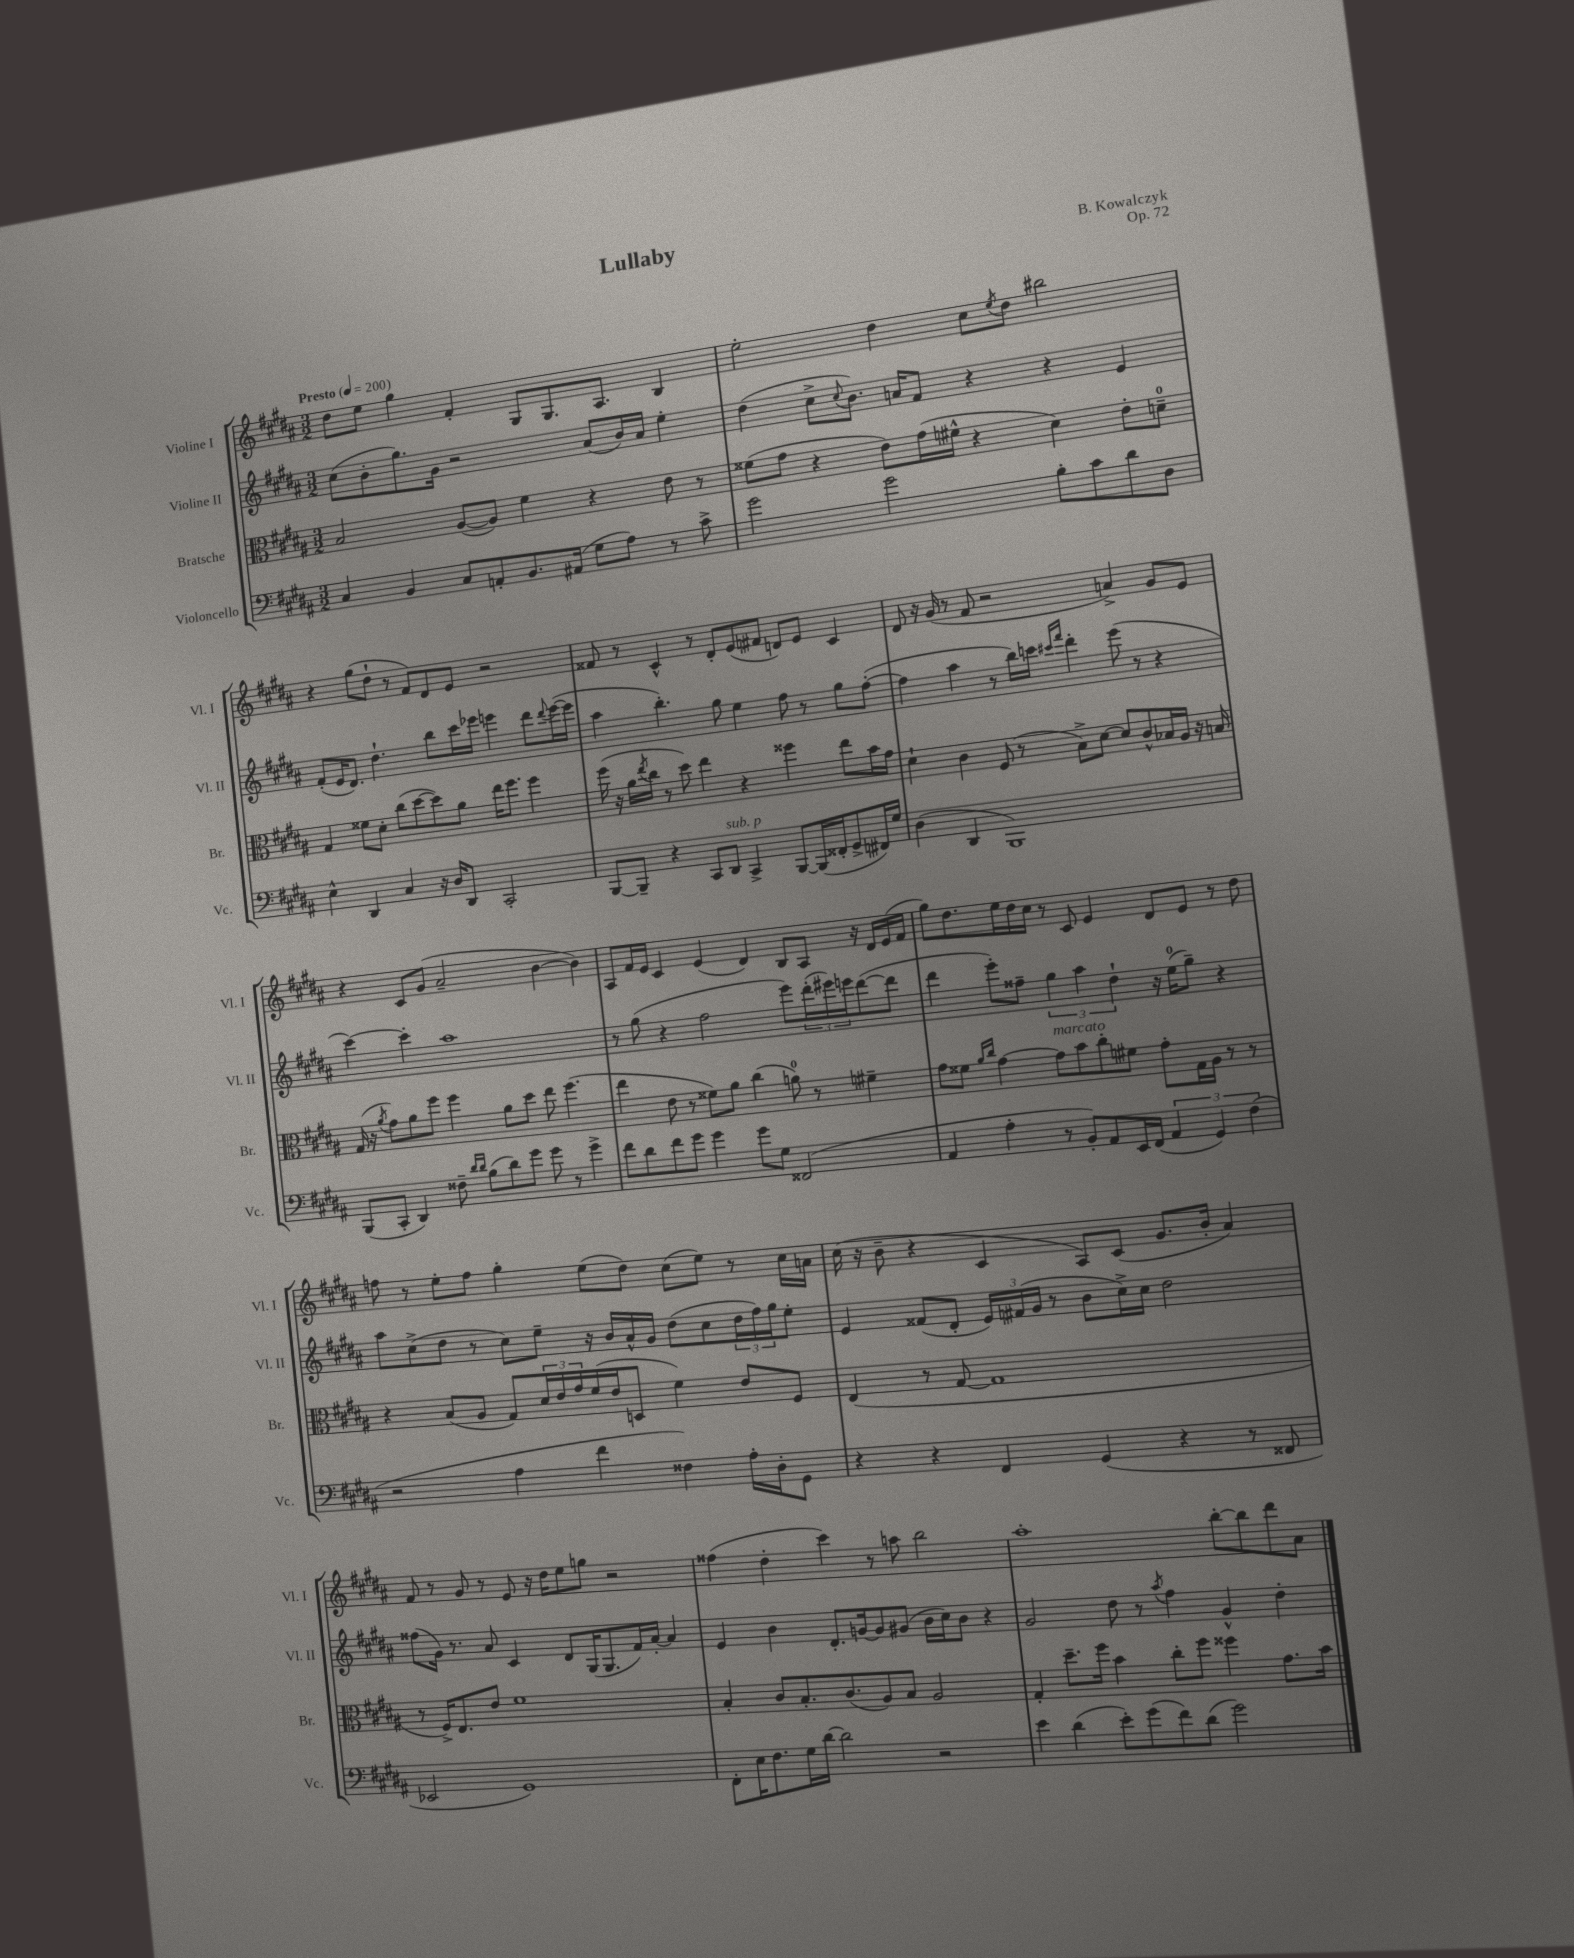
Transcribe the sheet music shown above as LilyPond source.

\header { title = "Lullaby" composer = "B. Kowalczyk" opus = "Op. 72" }
<<
\new StaffGroup <<
\new Staff = "s0" \with { instrumentName = "Violine I" shortInstrumentName = "Vl. I" } {
    \clef treble \key b \major \numericTimeSignature \time 3/2 \tempo "Presto" 4 = 200
    dis''8 e''8 gis''4 fis'4-. gis8 gis8. ais8. b4 |
    e''2-. dis''4 cis''8 \acciaccatura { e''8 } dis''8 bis''2 |
    r4 gis''8( dis''8-! r8 fis'8) dis'8 e'8 r2 |
    fisis'8 r8 cis'4-^ r8 dis'8-. e'8( fis'8 d'8) e'8 cis'4 |
    dis'8 r16 gis'16( r8 fis'8 r2 a'4->) gis'8 e'8 |
    r4 cis'8 gis'8( ais'2-- b'4~ b'4) |
    ais8 fis'16 e'16 cis'4 e'4( dis'4) b8 ais8 r16 dis'16 e'16( fis'16 |
    gis''8) dis''8. e''16 dis''16 cis''16 r8 cis'8 e'4 dis'8 e'8 r8 dis''8 |
    f''8 r8 e''8-. f''8 gis''4-. e''8( dis''8) cis''8( e''8) r8 cis''16 a'16 |
    cis''16( r16 b'8-- r4 cis'4 ais8) cis'8( gis'8. b'16-. ais'4) |
    fis'8 r8 gis'8 r8 e'8 r16 dis''16 e''8 g''8 r2 |
    fisis''4( dis''4-. cis'''4) r8 a''8 b''2 |
    ais''1-. b''8~-. b''8 dis'''8 ais'8 \bar "|." |
}
\new Staff = "s1" \with { instrumentName = "Violine II" shortInstrumentName = "Vl. II" } {
    \clef treble \key b \major \numericTimeSignature \time 3/2
    cis''8( b'8-. gis''8.) gis'16 r2 ais'8( b'16) ais'16 e''4-. |
    dis''4( cis''8-> \appoggiatura { cis''8 } b'8.) a'16 fis'8 r4 r4 e'4 |
    fis'8-.( e'16 dis'8.) dis''4.-! b''8 cis'''16 ees'''16 e'''4 dis'''8 \appoggiatura { dis'''8 } e'''16~( e'''16 |
    ais''4 b''4.-.) gis''8 e''4 fis''8 r8 gis''8 fis''8~-.( |
    fis''4 ais''4 r8 b''16) c'''16 \grace { cis'''16 fis'''16 } dis'''4-. e'''8( r8 r4 |
    cis'''4~) cis'''4-. ais''1 |
    r8 gis''8( r4 fis''2 e'''8) \tuplet 3/2 { dis'''16-.( eis'''16) e'''16 } dis'''8~( dis'''8 |
    dis'''4 e'''8-.) fisis''8-- \tuplet 3/2 { gis''4 ais''4 dis''4-! } r16 e''16-0( gis''8--) r4 |
    ais''8 cis''8->( dis''8 r8 cis''8) e''8-- r16 b'16 ais'16-^ gis'16 dis''8( cis''8 \tuplet 3/2 { dis''16 fis''16) gis''16 } e''8-. |
    e'4 fisis'8( dis'8-. \tuplet 3/2 { e'16) fis'16( gis'16 } r8 b'8 cis''16->) cis''16 dis''2 |
    fisis''8( gis'16) r8. ais'8 cis'4 dis'8 gis16( gis8. fis'16) ais'16~-. ais'4 |
    e'4 b'4 dis'8.-. g'16~ g'8 gis'8( b'16 cis''16) b'8 r4 |
    gis'2 dis''8 r8 \acciaccatura { ais''8 } fis''4 gis'4-^ dis''4-. \bar "|." |
}
\new Staff = "s2" \with { instrumentName = "Bratsche" shortInstrumentName = "Br." } {
    \clef alto \key b \major \numericTimeSignature \time 3/2
    b2 ais8~( ais8) fis'4 r4 e'8 r8 |
    fisis'8( gis'8 r4 e'8) gis'16( fis'16-^ r4 dis'4) e'8-. d'8-0-- |
    gis4 fisis'8 dis'8-. cis''8( dis''8~ dis''8) ais'8 e''16 fis''8. fis''4 |
    fis''16( r16 ais'16 \acciaccatura { e''8 } cis''16 r8 dis''8) e''4 r4 fisis''4 e''8 b'16 gis'16 |
    dis'4-! cis'4 fis8( r8 b8->) dis'8~ dis'8 cis'8-^ bes16 ais16 r16 b16 |
    gis16( r16 \acciaccatura { ais'8 } gis'8) ais'8 fis''8 fis''4 ais'8 dis''8 e''8 fis''4.( |
    e''4 e'8 r8 fisis'8) ais'8 cis''4( a'8-0) r8 fis'4-- |
    gis'8 fisis'8 \grace { ais'16 cis''16 } gis'4~ gis'8^\markup { \italic "marcato" } b'8 cis''8-. fis'8 gis'8-. gis16 ais16 r8 r8 |
    r4 b8( ais8 gis8) \tuplet 3/2 { dis'16 e'16 gis'16 } fis'16( e'16 d8 fis'4) e'8 fis8 |
    e4( r8 gis8~ gis1 |
    r8 fis16->) e8. e'8 fis'1 |
    b4-. cis'8 b8.-. cis'8.( ais8) b8 ais2 |
    gis4-. dis''8.-- fis''16 b'4 cis''8-. fis''8 fisis''4 gis'8. b'16 \bar "|." |
}
\new Staff = "s3" \with { instrumentName = "Violoncello" shortInstrumentName = "Vc." } {
    \clef bass \key b \major \numericTimeSignature \time 3/2
    cis4 b,4 cis8 a,8-. b,8. ais,16( gis8 ais8) r8 cis'8-> |
    gis'2 gis'2 b8-. cis'8 dis'8 dis8 |
    e4-^ dis,4 cis4 r16 dis16 dis,8 cis,2-. |
    b,,8~ b,,8-- r4 cis,8 dis,8^\markup { \italic "sub. p" } cis,4-> b,,8~ b,,16( fisis,16-. gis,8-> fis,16) gis16 |
    dis4( dis,4 b,,1) |
    b,,8( cis,8-. dis,4) fisis8-- \grace { dis'16 dis'16 } b8( dis'8) gis'8 gis'8 r8 gis'4-> |
    fis'8 dis'8 fis'8 gis'8 gis'4 gis'8 gis8 fisis,2( |
    ais,4 ais4-. r8 b,8-.) ais,8 e,16 fis,16( \tuplet 3/2 { ais,4 gis,4) fis4( } |
    r2 ais4 fis'4 fisis4) ais16-. dis16-. gis,8 |
    r4 r4 fis,4 gis,4( r4 r8 fisis,8 |
    ees,2 gis,1) |
    fis,8-. e16 fis8. gis16 dis'16~ dis'2 r2 |
    e'4 dis'4( e'8-.) gis'8( fis'8) dis'8( gis'2) \bar "|." |
}
>>
>>
\layout { \context { \Score \remove "Bar_number_engraver" } }
